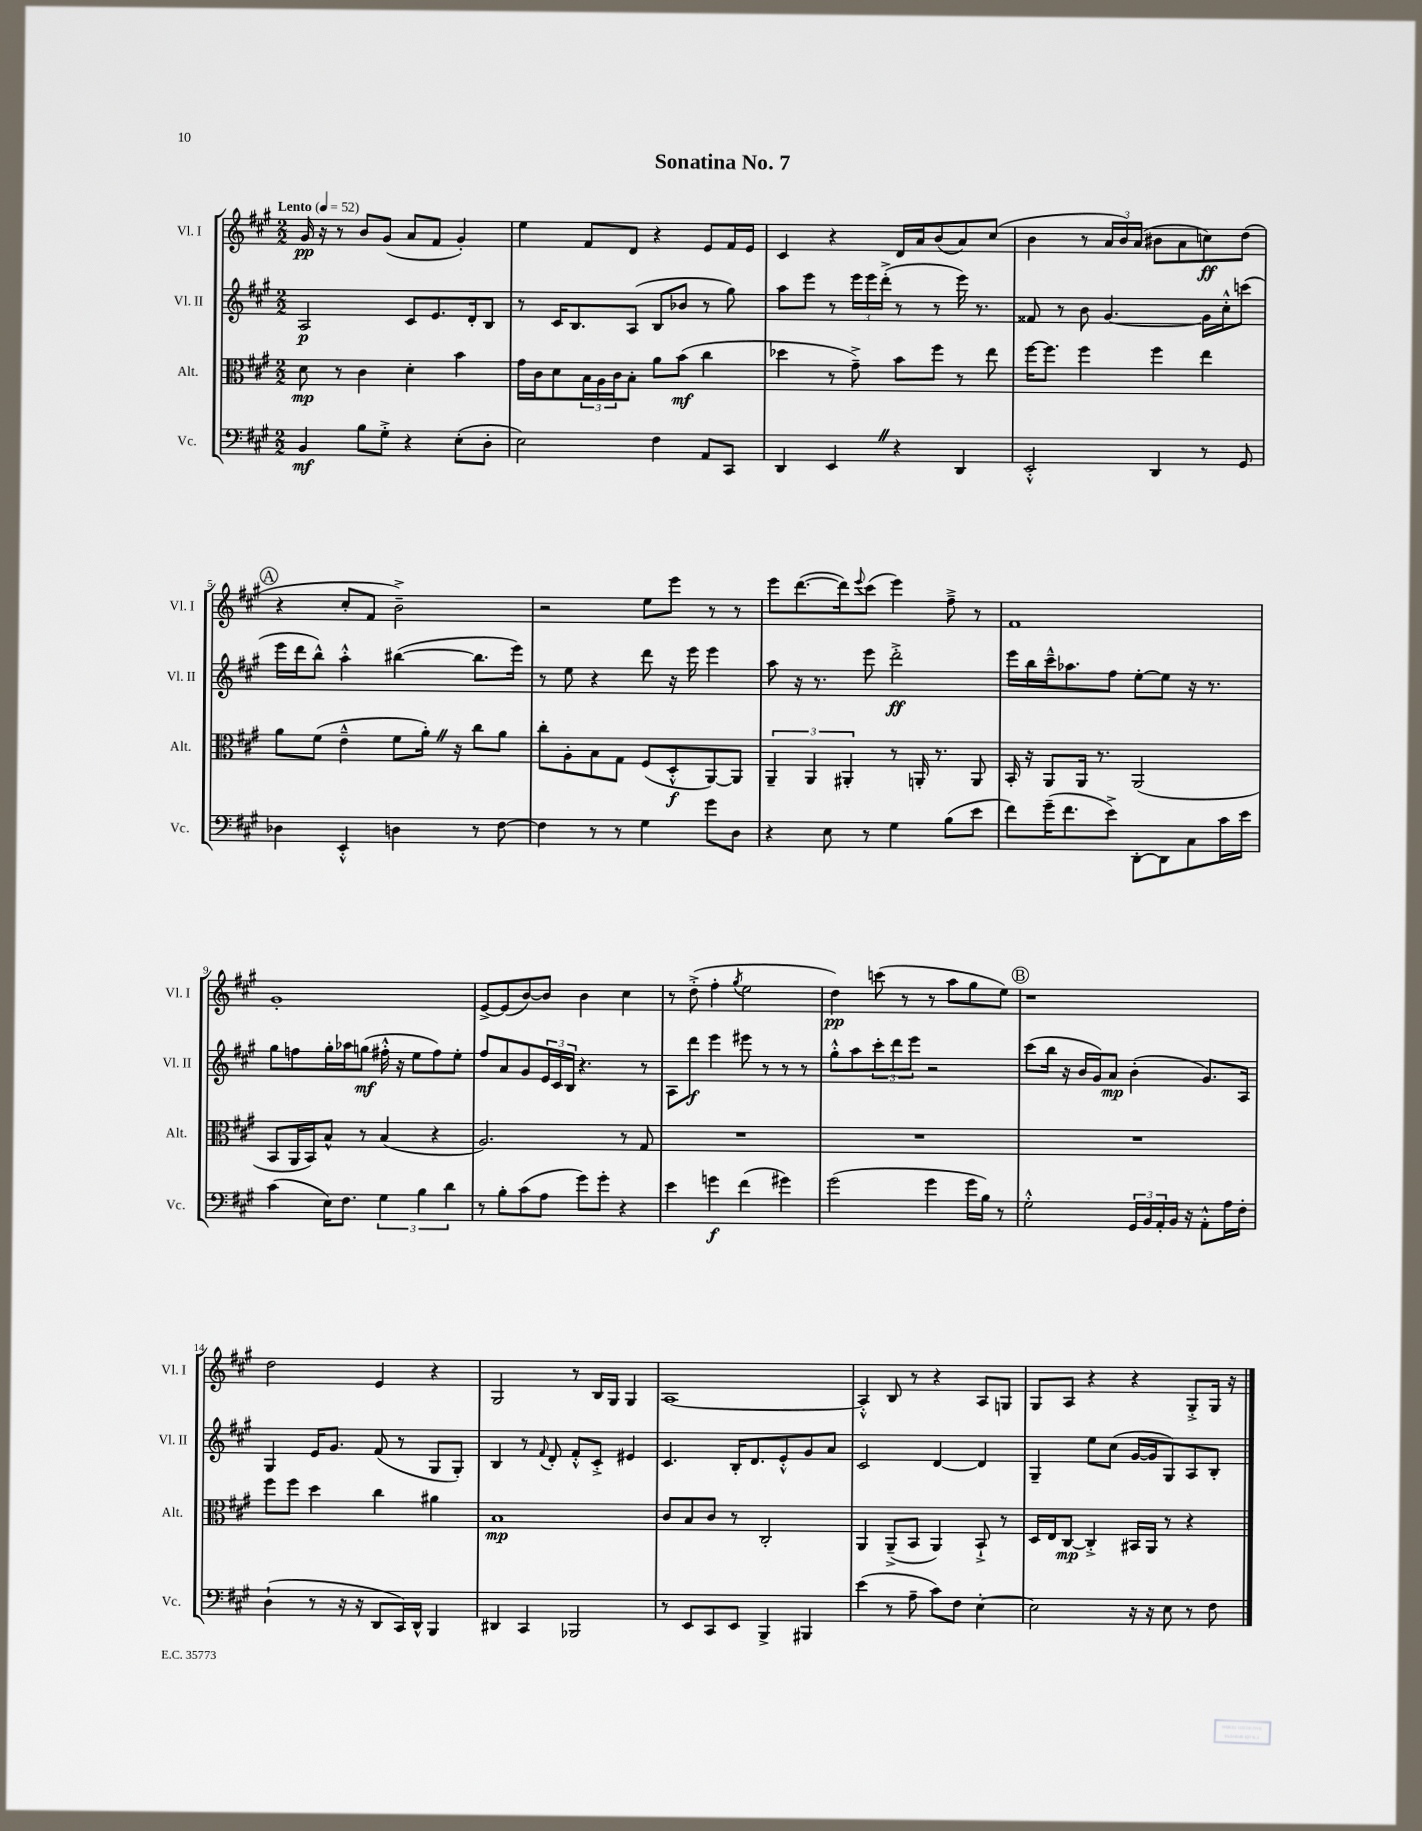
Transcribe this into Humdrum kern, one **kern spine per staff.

**kern	**kern	**kern	**kern
*staff4	*staff3	*staff2	*staff1
*clefF4	*clefC3	*clefG2	*clefG2
*k[f#c#g#]	*k[f#c#g#]	*k[f#c#g#]	*k[f#c#g#]
*M2/2	*M2/2	*M2/2	*M2/2
*MM52	*MM52	*MM52	*MM52
4BB/	8d\	2A/	16g#/
.	.	.	16r
.	8r	.	8r
8B\L	4c#\	.	8b/L
8G#'^\J	.	.	(8g#/J
4r	4d'\	8c#/L	8a/L
.	.	8.e/	8f#/J
(8E'\L	4b\	.	4g#'/)
.	.	16d'/k	.
8D'\J	.	8B/J	.
=	=	=	=
2E\)	16g#\LL	8r	4ee\
.	16c#\J	.	.
.	8d\	16c#/LK	.
.	.	8.B/	.
.	24B\L	.	8f#/L
.	24A\	.	.
.	24c#\J	.	.
.	8B'\J	(8A/J	8d/J
4F#\	8a\L	8B/L	4r
.	(8b\J	8b-/J	.
8AA/L	4cc#\	8r	8e/L
8CC#/J	.	8gg#\)	16f#/L
.	.	.	16e/JJ
=	=	=	=
4DD/	4dd-\	8aa\L	4c#/
.	.	8eee\J	.
4EE/	8r	8r	4r
.	8g#~^\)	24eee\LL	.
.	.	24eee\	.
.	.	(24ddd'^\JJ	.
4r	8b\L	8r	16d/LL
.	.	.	16a/J
.	8ff#\J	8r	(8b/
4DD/	8r	16eee\)	8a/)
.	.	8.r	.
.	8ee\	.	(8cc#/J
=	=	=	=
2EE'^^/	[16ff#\LK	8f##/	4b\
.	8.ff#\]J	.	.
.	.	8r	.
.	4ff#\	8b\	8r
.	.	[4.g#/	24a/LL
.	.	.	24b/)
.	.	.	(24a/JJ
4DD/	4ff#\	.	8b#\L
.	.	.	8a\
8r	4ee\	16g#\]LL	8cc\)
.	.	16cc#'^^\J	.
8GG#/	.	(8ccc\J	(8dd\J
=	=	=	=
4D-\	8a\L	16eee\LL	4r
.	.	16ddd\J	.
.	(8f#\J	8bb^^\J)	.
4EE'^^/	4e~^^\	4aa'^^\	8cc#'/L
.	.	.	8f#/J
4D\	8f#\L	([4bb#\	2b~^\)
.	16a'\Jk)	.	.
.	16r	.	.
8r	8cc#\L	8.bb#\]L	.
[8F#\	8a\J	.	.
.	.	16eee\Jk)	.
=	=	=	=
4F#\]	8cc#'\L	8r	2r
.	8A'\	8ee\	.
8r	8B\	4r	.
8r	8G#\J	.	.
4G#\	(8F#/L	8ddd\	8ee\L
.	8D'^^/	16r	8eee\J
.	.	16eee\	.
8g#\L	[8AA/)	4eee\	8r
8D\J	8AA/]J	.	8r
=	=	=	=
4r	6AA~/	8aa\	8eee\L
.	.	16r	([8.ddd\
.	6AA/	.	.
.	.	8.r	.
8E\	.	.	.
.	.	.	16ddd\]k)
.	6AA#'/	.	.
.	.	.	8qqeee/
8r	.	8eee\	(8ccc#\J
4G#\	8r	2ddd'^\	4eee\)
.	16AA'/	.	.
.	8.r	.	.
(8B\L	.	.	8ff#~^\
8e\J	8AA/	.	8r
=	=	=	=
8f#\L)	16BB'/	16eee\LL	1f#
.	16r	16bb\	.
(16g#~\K	8AA/L	16ccc#~^^\J	.
8.f#\	.	8.aa-\	.
.	16AA/Jk	.	.
.	8.r	.	.
8e^\J)	.	8ff#\J	.
[8DD'\L	(2AA/	[8ee'\L	.
8DD\]	.	8ee\]J	.
8C#\	.	16r	.
.	.	8.r	.
16c#\L	.	.	.
16e\JJ	.	.	.
=	=	=	=
(4c#\	8BB/L	8gg#\L	1g#'
.	16AA/L	8ff\	.
.	16BB/J)	.	.
16E\LK)	8B^^/J	16gg#'\L	.
8.F#\J	.	16aa-\J	.
.	8r	(8gg\J	.
6G#\	(4B/	16ff#'^^\	.
.	.	16r	.
.	.	8ee\L	.
6B\	.	.	.
.	4r	8ff#\)	.
6d\	.	.	.
.	.	8ee'\J	.
=	=	=	=
8r	2.A/)	8ff#/L	[8e^/L
8B'\L	.	8a/	(8e/]
(8c#\	.	8g#/	[8b/)
8A\J	.	24e/L	8b/]J
.	.	24c#/	.
.	.	24B/JJ	.
8g#\L)	.	4.r	4b\
8g#'\J	.	.	.
4r	8r	.	4cc#\
.	8G#/	8r	.
=	=	=	=
4e\	1r	8A\L	8r
.	.	8ddd\J	(8dd'^\
4g\	.	4eee\	4ff#'\
.	.	.	8qgg#/
(4f#\	.	8eee#\	2ee\
.	.	8r	.
4g#\)	.	8r	.
.	.	8r	.
=	=	=	=
(2g#\	1r	8gg#'^^\L	4dd\)
.	.	8aa\	.
.	.	12ccc#'\	(8ccc\
.	.	12ddd\	.
.	.	.	8r
.	.	12eee\J	.
4g#\	.	2r	8r
.	.	.	8aa\L
16g#\LL	.	.	8gg#\
16B\JJ)	.	.	.
8r	.	.	8ee\J)
=	=	=	=
2G#'^^\	1r	(8ccc#\L	1r
.	.	16bb\Jk	.
.	.	16r	.
.	.	16b/LL	.
.	.	16g#/J)	.
.	.	8a/J	.
24GG#/LL	.	(4b'\	.
24BB/	.	.	.
24AA'/	.	.	.
16BB/JJ	.	.	.
16r	.	.	.
8AA'^^\L	.	8.g#/L)	.
16A\L	.	.	.
16F#'\JJ	.	16A/Jk	.
=	=	=	=
(4D`\	8ff#\L	4G#/	2dd\
.	8ff#\J	.	.
8r	4dd\	16e/LK	.
.	.	8.g#/J	.
16r	.	.	.
16r	.	.	.
8DD/L	4cc#\	(8f#/	4e/
16CC#/L)	.	8r	.
16DD^^/JJ	.	.	.
4BBB/	4a#\	8G#/L	4r
.	.	8G#'/J)	.
=	=	=	=
4DD#/	1B	4B/	2G#/
4CC#/	.	8r	.
.	.	8qqf#/	.
.	.	8d'/	.
2BBB-/	.	8f#'^^/L	8r
.	.	8c#'^/J	16B/LL
.	.	.	16G#/JJ
.	.	4e#/	4G#/
=	=	=	=
8r	8c#/L	4.c#/	[1A
8EE/L	8B/	.	.
8CC#/	8c#/J	.	.
8EE/J	8r	16B'/LK	.
.	.	8.d/	.
4BBB^/	2C#'/	.	.
.	.	8e'^^/	.
4BBB#/	.	8g#/	.
.	.	8a/J	.
=	=	=	=
(4e\	4AA/	2c#/	4A'^^/]
8r	(8AA~^/L	.	8B/
8A~\	8BB/J	.	8r
8c#\L)	4AA/)	[4d/	4r
8F#\J	.	.	.
[4E'\	8BB`^/	4d/]	8A/L
.	8r	.	8G/J
=	=	=	=
2E\]	16D/LL	4G#~/	8G#/L
.	16E/J	.	.
.	[8C#/J	.	8A/J
.	4C#'^/]	8ee\L	4r
.	.	(8cc#\J	.
16r	16BB#/LL	[16g#/LL	4r
16r	16AA/JJ	16g#/]J	.
8E\	8r	8G#/)	.
8r	4r	8A/	8G#'^/L
8F#\	.	8B'/J	16G#/Jk
.	.	.	16r
==	==	==	==
*-	*-	*-	*-
